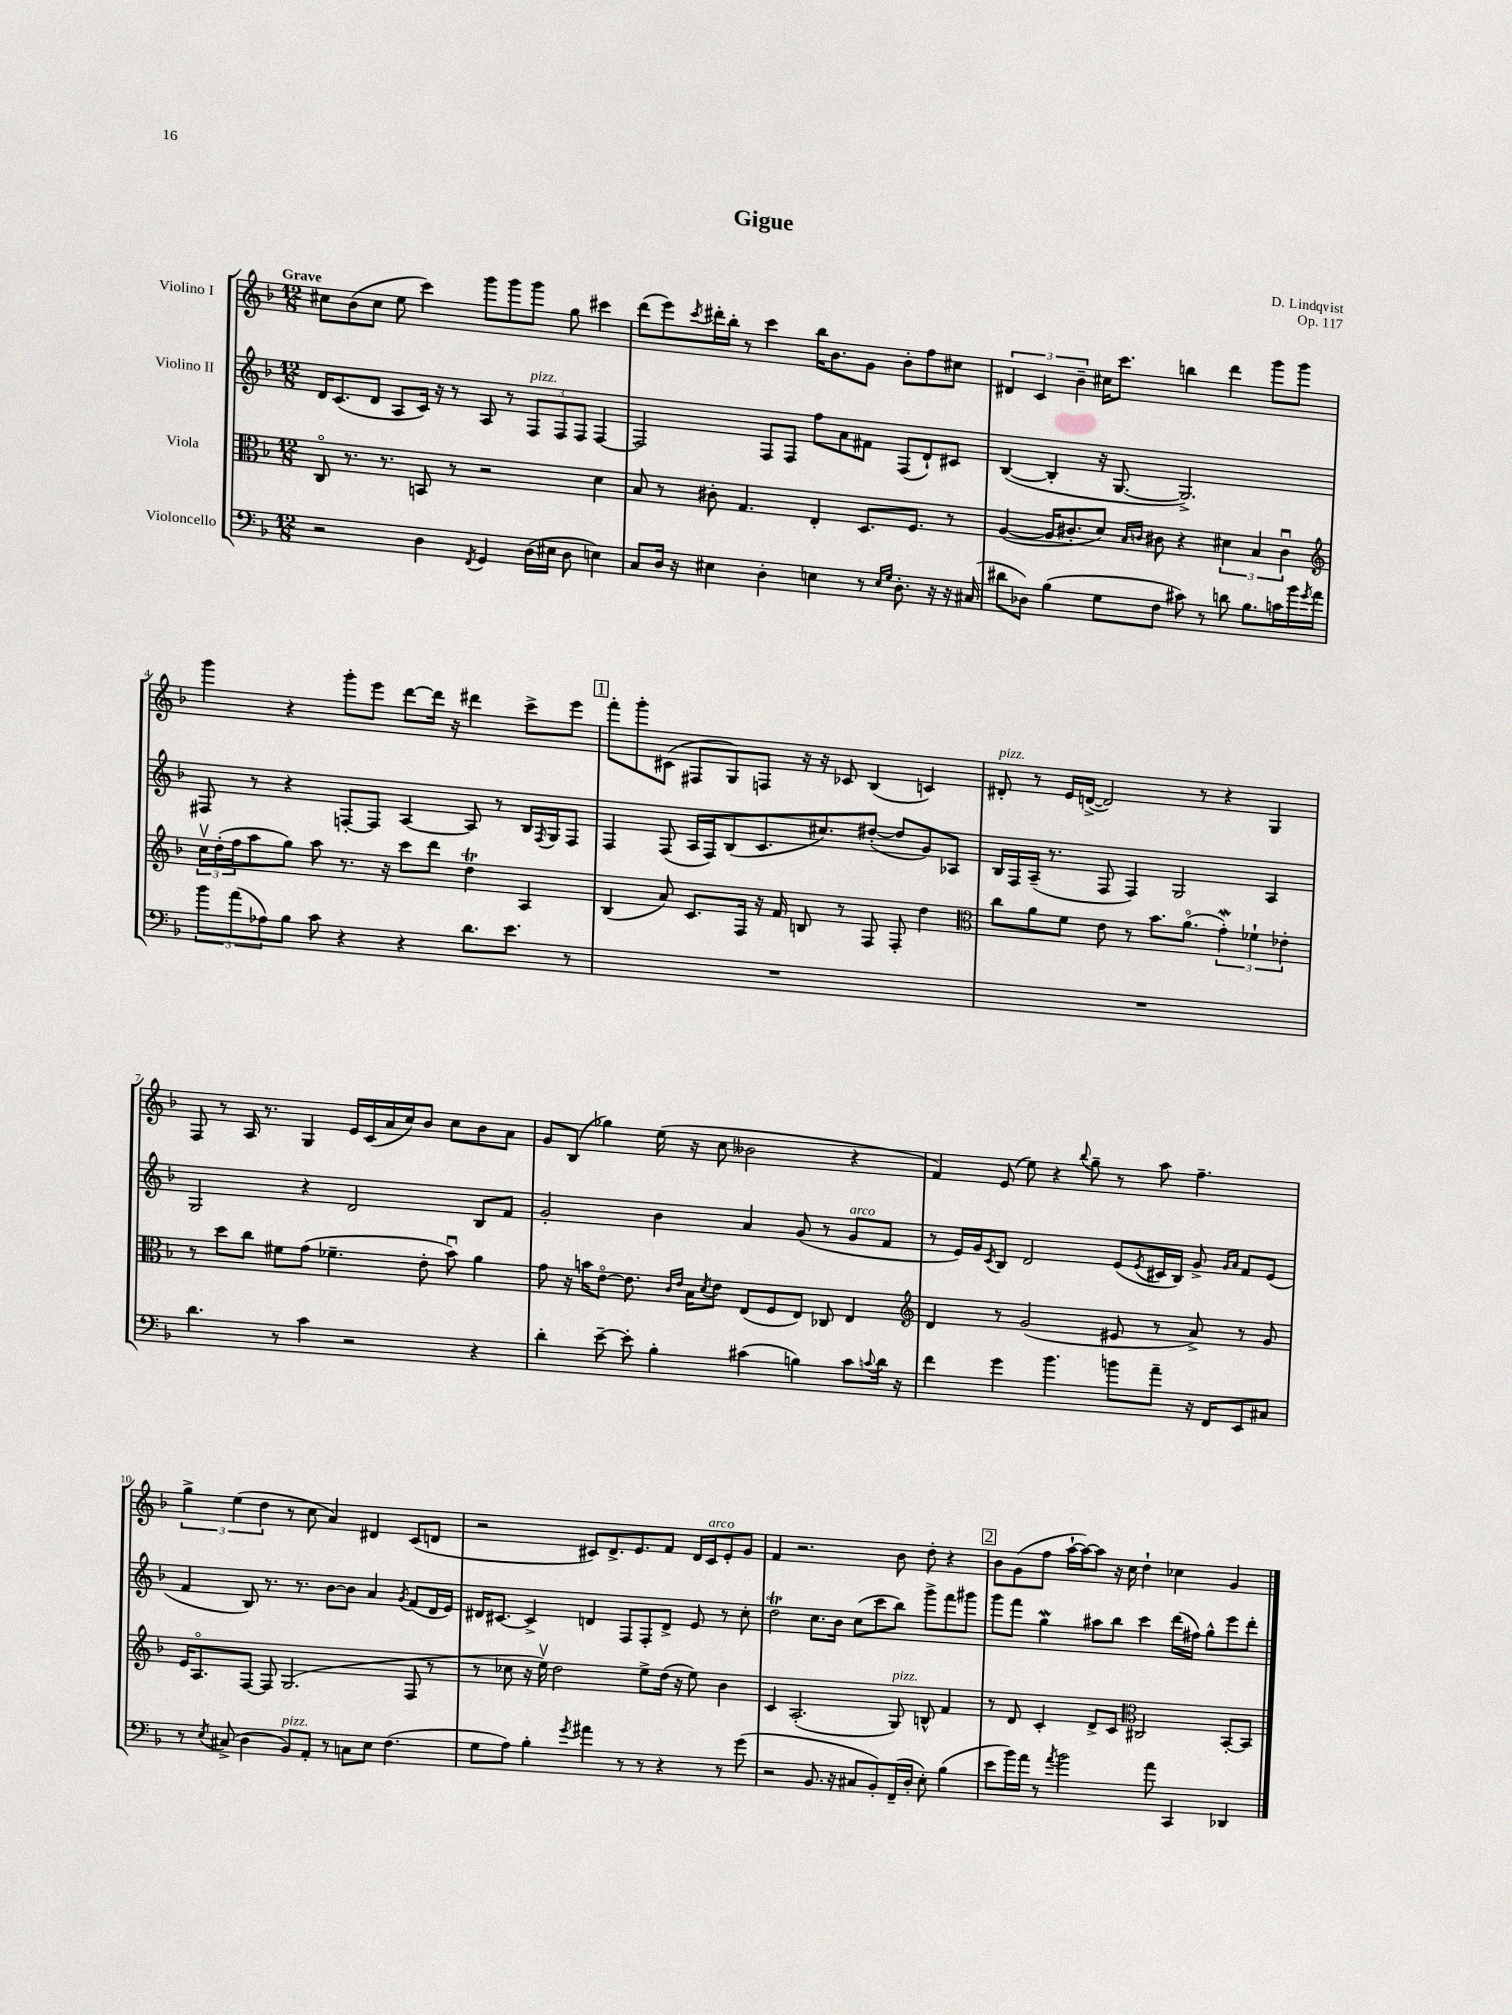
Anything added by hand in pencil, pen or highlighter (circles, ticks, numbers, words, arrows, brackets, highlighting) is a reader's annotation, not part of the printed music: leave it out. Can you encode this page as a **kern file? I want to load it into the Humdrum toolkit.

**kern	**kern	**kern	**kern
*staff4	*staff3	*staff2	*staff1
*clefF4	*clefC3	*clefG2	*clefG2
*k[b-]	*k[b-]	*k[b-]	*k[b-]
*M12/8	*M12/8	*M12/8	*M12/8
2r	8Co	16d	8cc#
.	.	(8.c	.
.	8.r	.	(8b-
.	.	8d	8cc#
.	8.r	.	.
.	.	8A	8ee
4D	8BB	16c)	4ccc)
.	.	16r	.
.	8r	8r	.
8qFF	.	.	.
4GG	2r	8A	8ggg
.	.	8r	8ggg
(16D	.	12F	8ggg
16E#	.	.	.
.	.	12F	.
8D	.	.	8gg
.	.	12F	.
4E)	4d	[4F	4ccc#
=	=	=	=
8C	8B-	2F]	(8ddd
16D	8r	.	8eee)
16r	.	.	.
.	.	.	8qccc
4E#	8c#'	.	16ddd#'
.	.	.	16bb-'
.	4.G	.	8r
4D'	.	8F	4ccc
.	.	8F	.
4E	4E'	8ff	16bb-
.	.	.	8.b-
.	.	8a	.
8r	8.D	8f#	8g
16qqE	.	.	.
16qqG	.	.	.
8.D'	.	(8F	8b-'
.	8.F	.	.
.	.	8d`)	8ff
16r	.	.	.
16r	8r	8c#	8cc#
(16C#	.	.	.
=	=	=	=
8d#	([4A	([4B-	6d#
8D-)	.	.	.
.	.	.	6c
(4B-	16A]	4B-']	.
.	8.c#'	.	.
.	.	.	6b-~
8G	8d)	16r	16cc#
.	.	[8.G	8.ccc
.	16qqB-	.	.
.	16qqc	.	.
8F	8c#	.	.
8c#)	4r	2.G^])	4bb
8r	.	.	.
8d	6d#	.	4ddd
8.B-	.	.	.
.	6B-	.	.
.	.	.	8ggg
16c	.	.	.
.	6c#u	.	.
16b-	.	.	8ggg
8qg	.	.	.
16a	.	.	.
=	=	=	=
*	*clefG2	*	*
12b-	24ccv	8F#	4ggg
.	(24dd'	.	.
(12a	24ff	.	.
.	8aa	8r	.
12A-)	.	.	.
8B-	8gg)	4r	4r
8c	8aa	.	.
4r	8.r	[8F'	8ggg'
.	.	8F]	8eee
.	16r	.	.
4r	8ccc	[4A	[8ddd
.	8ddd	.	16ddd]
.	.	.	16r
8.d	4dd	8A]	4ddd#
.	.	8r	.
8.e	.	.	.
.	4A	16B-	8ccc^
.	.	8qF	.
.	.	16G	.
8r	.	8F	8eee
=	=	=	=
1.r	(4B-	4F	8fff'
.	.	.	8ggg'
.	8a)	(8F	(8c#
.	8.c	16A	8F#
.	.	16F)	.
.	.	(8B-	8G)
.	16F	.	.
.	16r	8.c	8F
.	16f	.	.
.	8B	.	16r
.	.	8.cc#)	16r
.	8r	.	8c-
.	8F	([8dd#'	(4B-
.	8F'	8dd#]	.
.	4dd	8g)	4c)
.	.	8A-	.
=	=	=	=
*	*clefC3	*	*
1.r	8cc	16B-	8d#'
.	.	16F	.
.	8a	(16A~	8r
.	.	8.r	.
.	8f	.	16e
.	.	.	([16d^
.	8e	8F	2d])
.	8r	4F)	.
.	8.b-	.	.
.	.	2G	.
.	(8.ao	.	.
.	.	.	8r
.	6g')	.	4r
.	6f-`	.	.
.	.	4A	4G
.	6e-'	.	.
=	=	=	=
4.d	8r	2G	8F
.	8dd	.	8r
.	8cc	.	16A
.	.	.	8.r
8r	8f#	.	.
4c	(8g	4r	4G
.	4.f-~	.	.
2r	.	2d	16e
.	.	.	(16c
.	.	.	16a
.	.	.	16cc)
.	8e'	.	8b-
.	8b-u)	.	8cc
4r	4a	8B-	8b-
.	.	8f	8a
=	=	=	=
4d'	8g	2g'	8g
.	16r	.	(8B-
.	16b	.	.
[8e~	[8eo	.	4gg-)
8e']	8.e]	.	.
4B-'	.	4b-	(16ee
.	16qqc	.	.
.	16qqe	.	.
.	16B-	.	16r
.	8qd	.	.
.	8e	.	8cc
(4c#	(8E	4a	2b--
.	8F	.	.
4B)	8E)	(8g	.
.	8C-	8r	.
8c#	4E	8g	4r
8qqc	.	.	.
16d	.	8f	.
16r	.	.	.
=	=	=	=
*	*clefG2	*	*
4f	4d	8r	4f)
.	.	16e)	.
.	.	16g	.
.	.	8qc	.
4g	8r	8B-	(8e
.	(2g	2d	8ee)
4.b-	.	.	4r
.	.	.	8qqbb-
.	.	.	8gg~
8b	8e#	(8e	8r
.	.	8qe	.
8a~	8r	16c#	8aa
.	.	16B-)	.
16r	8a^)	8g^	4.ff~
16FF	.	.	.
.	.	16qqg	.
.	.	16qqa	.
8EE	8r	8f	.
8C#	8g	(8e	.
=	=	=	=
8r	16e	4f	6gg^
.	8.Ao	.	.
8qE	.	.	.
(8C#^	.	.	.
.	.	.	(6ee
4D	[8F	8B-)	.
.	.	.	6dd
.	8F]	8.r	.
8BB-)	(2.G	.	8r
.	.	8.r	.
8AA'	.	.	8cc
8r	.	[8b-	4a)
8C	.	8b-]	.
8E	.	4a	4d#
(4.F	.	.	.
.	.	8qg	.
.	8F	(8f	(8c
.	8r	16d	8d
.	.	16e)	.
=	=	=	=
8G	8r	16d#	2r
.	.	[8.c#	.
8A)	8cc-	.	.
4B-'	16r	4c#^]	.
.	16eev)	.	.
.	2dd	.	.
8qg	.	.	.
4a#	.	4d	8c#)
.	.	.	8.d^
8r	.	8F	.
.	.	.	8.e
8r	8ee^	8F'	.
4r	(16dd	8d^	8f
.	16r	.	.
.	8ee)	8e	16d
.	.	.	16c#
8r	4b-	8r	8e'
(8g	.	8cc'	8g
=	=	=	=
2r	4c	2dd	4f
.	(2.A'	.	2.r
8.BB-	.	8.cc	.
16r	.	16b-	.
8C#	.	(8cc	.
8BB-')	.	8ccc	.
(16FF~	8G)	8bb-)	8b-
16D'	.	.	.
8E')	8B^^	8ggg^	8dd'
(4B-	4f	8fff	4r
.	.	8ggg#	.
=	=	=	=
8e	8r	8ggg	8b-
16b-)	8d	8fff	(8g
16a	.	.	.
8r	4c'	4gg	8ff
8qa	.	.	.
2b-	.	.	[16aa`
.	.	.	16aa_)
.	8d^	8aa#	8aa]
.	8c	8bb-	16r
.	.	.	16cc
*	*clefC3	*	*
.	2C#	4ccc	4dd`
8a	.	.	.
4CC	.	(16ddd	4cc-
.	.	16ff#)	.
.	.	8gg^^	.
4DD-	[8BB-'	8eee	4g
.	8BB-]	8ddd'	.
==	==	==	==
*-	*-	*-	*-
